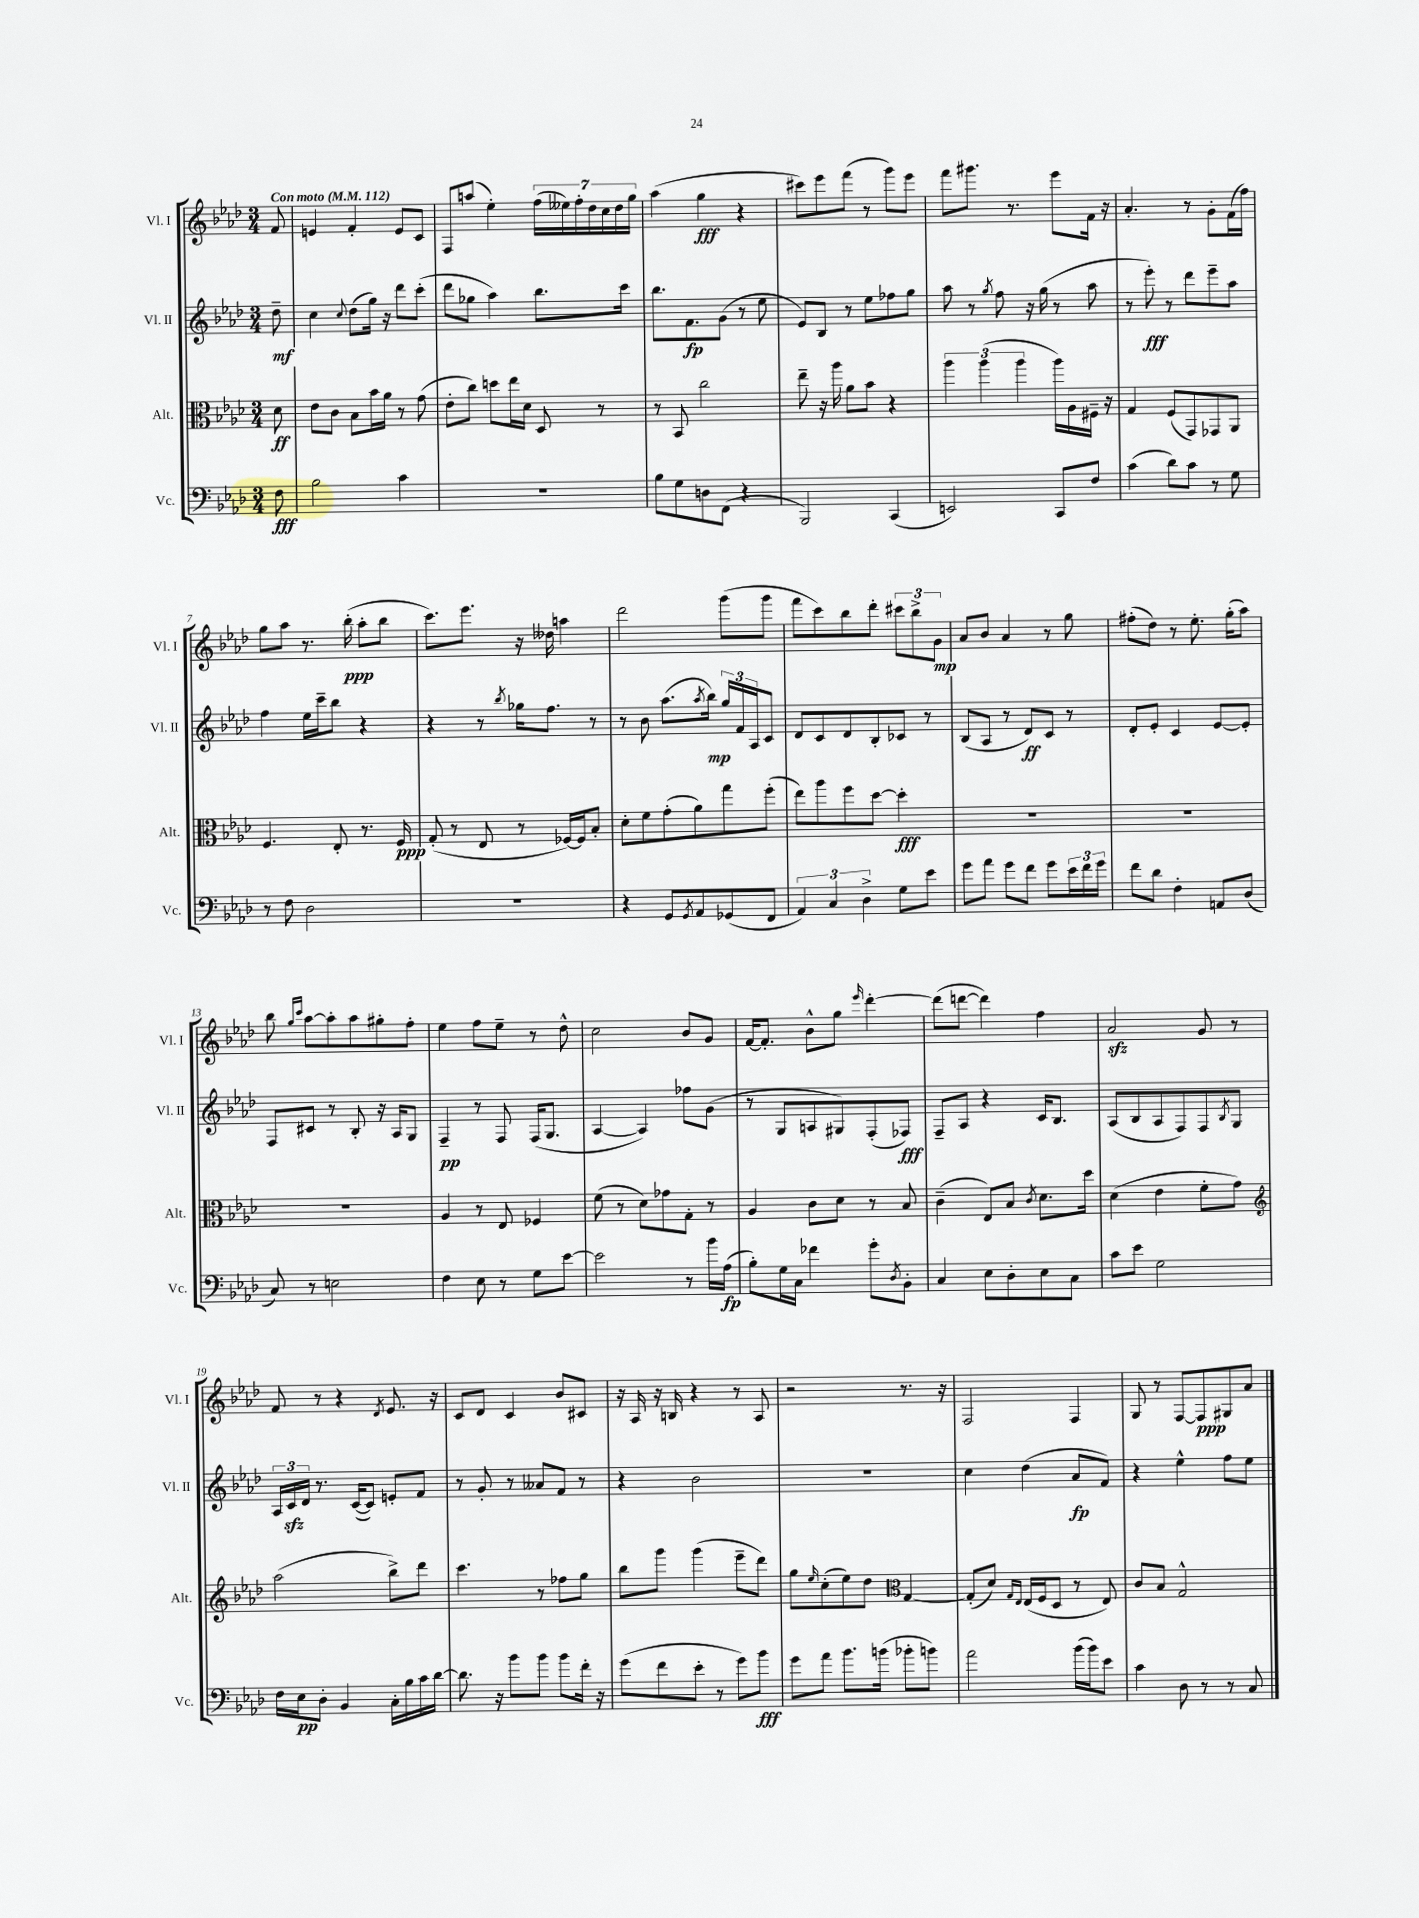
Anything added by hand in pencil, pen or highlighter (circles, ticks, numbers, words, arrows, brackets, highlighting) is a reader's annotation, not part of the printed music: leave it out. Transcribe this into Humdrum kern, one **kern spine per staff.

**kern	**dynam	**kern	**dynam	**kern	**dynam	**kern	**dynam
*part4	*part4	*part3	*part3	*part2	*part2	*part1	*part1
*staff4	*staff4	*staff3	*staff3	*staff2	*staff2	*staff1	*staff1
*I"Vc.	*	*I"Alt.	*	*I"Vl. II	*	*I"Vl. I	*
*I'Vc.	*	*I'Alt.	*	*I'Vl. II	*	*I'Vl. I	*
*clefF4	*	*clefC3	*	*clefG2	*	*clefG2	*
*k[b-e-a-d-]	*	*k[b-e-a-d-]	*	*k[b-e-a-d-]	*	*k[b-e-a-d-]	*
*M3/4	*	*M3/4	*	*M3/4	*	*M3/4	*
*MM112	*	*MM112	*	*MM112	*	*MM112	*
=	=	=	=	=	=	=	=
!	!	!	!	!	!	!LO:TX:a:B:t=Con moto	!
8F\	fff	8d-\	ff	8dd-~\	mf	8f/	.
=1	=1	=1	=1	=1	=1	=1	=1
2B-\	.	8e-\L	.	4cc\	.	4en/	.
.	.	8c\J	.	.	.	.	.
.	.	.	.	8qqcc/	.	.	.
.	.	8B-\L	.	(8dd-\L	.	4f'/	.
.	.	16b-\L	.	16gg\Jk)	.	.	.
.	.	16a-\JJ	.	16r	.	.	.
4c\	.	8r	.	8ddd-\L	.	8e/L	.
.	.	(8g\	.	(8ccc'\J	.	8c/J	.
=2	=2	=2	=2	=2	=2	=2	=2
2.r	.	8e-'\L	.	8ddd-\L	.	8F/L	.
.	.	8cc\J)	.	8gg-X\J	.	(8aan/J	.
.	.	8ddn\L	.	4aa-\)	.	4ee-'\)	.
.	.	16ee-\L	.	.	.	.	.
.	.	16d-\JJ	.	.	.	.	.
.	.	8D-/	.	8.bb-\L	.	(28ff\LL	.
.	.	.	.	.	.	28ee--X\)	.
.	.	.	.	.	.	28ff'\	.
.	.	.	.	.	.	28dd-\	.
.	.	8r	.	.	.	.	.
.	.	.	.	.	.	28cc\	.
.	.	.	.	.	.	28dd-\	.
.	.	.	.	16ccc\Jk	.	.	.
.	.	.	.	.	.	28gg\JJ	.
=3	=3	=3	=3	=3	=3	=3	=3
8B-\L	.	8r	.	8.bb-\L	.	(4aa-\	.
8G\	.	8BB-/	.	.	.	.	.
.	.	.	.	8.f\	fp	.	.
8Dn\	.	2cc\	.	.	.	4gg\	fff
(8FF\J	.	.	.	(8g\J	.	.	.
4r	.	.	.	8r	.	4r	.
.	.	.	.	8ee-\	.	.	.
=4	=4	=4	=4	=4	=4	=4	=4
2BBB-/)	.	8ee-~\	.	8e-/L)	.	8ccc#X\L)	.
.	.	16r	.	8B-/J	.	8eee-\	.
.	.	16aa-\	.	.	.	.	.
.	.	8a-\L	.	8r	.	(8fff\J	.
.	.	8b-\J	.	8ee-\L	.	8r	.
(4CC/	.	4r	.	8ff-X\	.	8ggg\L)	.
.	.	.	.	8gg\J	.	8eee-\J	.
=5	=5	=5	=5	=5	=5	=5	=5
2EEn/)	.	6aa-\	.	8aa-\	.	8fff\L	.
.	.	.	.	8r	.	8.ggg#X\J	.
.	.	(6aa-\	.	.	.	.	.
.	.	.	.	8qgg/	.	.	.
.	.	.	.	8ff\	.	.	.
.	.	.	.	.	.	8.r	.
.	.	6aa-\	.	.	.	.	.
.	.	.	.	16r	.	.	.
.	.	.	.	(16gg\	.	.	.
8CC/L	.	16aa-\LL)	.	8r	.	8eee-\L	.
.	.	16A-\	.	.	.	.	.
8F/J	.	16F#X~\JJ	.	8aa-\	.	16f\Jk	.
.	.	16r	.	.	.	16r	.
=6	=6	=6	=6	=6	=6	=6	=6
(4c\	.	4G/	.	8r	.	4.a-'/	.
.	.	.	.	8eee-'\)	fff	.	.
8d-\L)	.	(8F/L	.	8r	.	.	.
8c\J	.	8GG/)	.	8ddd-\L	.	8r	.
8r	.	8GG-X/	.	8eee-~\	.	8g'\L	.
8G\	.	8AA-/J	.	8aa-\J	.	(16f\L	.
.	.	.	.	.	.	16ff\JJ)	.
!!LO:LB:g=z
=7	=7	=7	=7	=7	=7	=7	=7
8r	.	4.F/	.	4ff\	.	8gg\L	.
8F\	.	.	.	.	.	8aa-\J	.
2D-\	.	.	.	16ee-\LL	.	8.r	.
.	.	.	.	16ccc~\J	.	.	.
.	.	8E-'/	.	8bb-\J	.	.	.
.	.	.	.	.	.	(16bb-'\	ppp
.	.	8.r	.	4r	.	8aa-'\L	.
.	.	.	.	.	.	8bb-\J	.
.	.	16F/	ppp	.	.	.	.
=8	=8	=8	=8	=8	=8	=8	=8
2.r	.	(8G'/	.	4r	.	8.ccc\L)	.
.	.	8r	.	.	.	.	.
.	.	.	.	.	.	8.eee-\J	.
.	.	8E-/	.	8r	.	.	.
.	.	.	.	8qbb-/	.	.	.
.	.	8r	.	16gg-X\KL	.	16r	.
.	.	.	.	8.ff\J	.	16dd--X\	.
.	.	[16F-X/LL)	.	.	.	4aan\	.
.	.	16F-/J]	.	.	.	.	.
.	.	8B-'/J	.	8r	.	.	.
=9	=9	=9	=9	=9	=9	=9	=9
4r	.	8d-'\L	.	8r	.	2ddd-\	.
.	.	8f\	.	8b-\	.	.	.
8GG/L	.	(8g'\	.	(8.aa-\L	.	.	.
8qGG/	.	.	.	.	.	.	.
8AA-/	.	8a-\)	.	.	.	.	.
.	.	.	.	8qaa-/	.	.	.
.	.	.	.	16bb-\Jk)	mp	.	.
(8GG-X/	.	8gg\	.	24gg/LL	.	(8ggg\L	.
.	.	.	.	24f/	.	.	.
.	.	.	.	24A-/J	.	.	.
8FF/J	.	(8ff'\J	.	8c/J	.	8ggg\J	.
=10	=10	=10	=10	=10	=10	=10	=10
6AA-/)	.	8ee-\L)	.	8d-/L	.	8fff\L	.
.	.	8aa-\	.	8c/	.	8ccc\)	.
6C/	.	.	.	.	.	.	.
.	.	8ff\	.	8d-/	.	8bb-\	.
6D-^\	.	.	.	.	.	.	.
.	.	[8dd-\J	.	8B-'/	.	8ddd-'\J	.
8G\L	.	4dd-'\]	fff	8c-X/J	.	12ccc#X\L	.
.	.	.	.	.	.	12bb-^\	.
8e-\J	.	.	.	8r	.	.	.
.	.	.	.	.	.	12g\J	mp
=11	=11	=11	=11	=11	=11	=11	=11
8g\L	.	2.r	.	(8B-/L	.	8a-/L	.
8a-\J	.	.	.	8A-/J	.	8b-/J	.
8g\L	.	.	.	8r	.	4a-/	.
8f\J	.	.	.	8d-/L)	ff	.	.
8g\L	.	.	.	8c/J	.	8r	.
24e-\L	.	.	.	8r	.	8gg\	.
24f\	.	.	.	.	.	.	.
24g\JJ	.	.	.	.	.	.	.
=12	=12	=12	=12	=12	=12	=12	=12
8f\L	.	2.r	.	8d-'/L	.	(8ff#X'\L	.
8d-\J	.	.	.	8e-'/J	.	8dd-\J)	.
4F'\	.	.	.	4c/	.	8r	.
.	.	.	.	.	.	8.ee-'\	.
8AAn/L	.	.	.	[8e-/L	.	.	.
.	.	.	.	.	.	(16gg'\KL	.
(8D-/J	.	.	.	8e-'/J]	.	8aa-\J)	.
!!LO:LB:g=z
=13	=13	=13	=13	=13	=13	=13	=13
8C/)	.	2.r	.	8F/L	.	8bb-\	.
.	.	.	.	.	.	16qqgg/LL	.
.	.	.	.	.	.	16qqccc/JJ	.
8r	.	.	.	8c#X/J	.	[8aa-\L	.
2En\	.	.	.	8r	.	8aa-'\]	.
.	.	.	.	8B-'/	.	8aa-\	.
.	.	.	.	16r	.	8gg#X'\	.
.	.	.	.	16A-/KL	.	.	.
.	.	.	.	8G/J	.	8ff'\J	.
=14	=14	=14	=14	=14	=14	=14	=14
4F\	.	4A-/	.	4F~/	pp	4ee-\	.
8E-\	.	8r	.	8r	.	8ff\L	.
8r	.	8E-/	.	8F/	.	8ee-~\J	.
8G\L	.	4F-X/	.	(16F/KL	.	8r	.
.	.	.	.	8.G/J	.	.	.
[8e-\J	.	.	.	.	.	8dd-^^\	.
=15	=15	=15	=15	=15	=15	=15	=15
2e-\]	.	(8f\	.	[4A-/	.	2cc\	.
.	.	8r	.	.	.	.	.
.	.	8d-\L)	.	4A-/])	.	.	.
.	.	8g-X\	.	.	.	.	.
8r	.	8G'\J	.	8ff-X\L	.	8b-/L	.
16b-\LL	.	8r	.	(8g\J	.	8g/J	.
(16A-\JJ	fp	.	.	.	.	.	.
=16	=16	=16	=16	=16	=16	=16	=16
8B-'\L)	.	4A-/	.	8r	.	[16f/KL	.
.	.	.	.	.	.	8.f'/J]	.
16G\L	.	.	.	8G/L	.	.	.
16C\JJ	.	.	.	.	.	.	.
4f-X\	.	8c\L	.	8An/	.	8b-^^\L	.
.	.	8d-\J	.	8G#X/)	.	8gg\J	.
.	.	.	.	.	.	16qqeee-/	.
8g'\L	.	8r	.	(8F'/	.	[4ddd-'\	.
8qD-/	.	.	.	.	.	.	.
8BB-'\J	.	8B-/	.	8F-X/J)	fff	.	.
=17	=17	=17	=17	=17	=17	=17	=17
4C/	.	(4c~\	.	8F~/L	.	(8ddd-\L]	.
.	.	.	.	8A-/J	.	[8dddn\J	.
8E-\L	.	8E-/L)	.	4r	.	4ddd\])	.
8D-'\	.	8B-/J	.	.	.	.	.
.	.	8qc/	.	.	.	.	.
8E-\	.	8.d-\L	.	16c/KL	.	4ff\	.
.	.	.	.	8.B-/J	.	.	.
8C\J	.	.	.	.	.	.	.
.	.	16dd-\Jk	.	.	.	.	.
=18	=18	=18	=18	=18	=18	=18	=18
8c\L	.	(4d-\	.	(8A-/L	.	2a-zz/	.
8e-\J	.	.	.	8B-/	.	.	.
2G\	.	4e-\	.	8A-/	.	.	.
.	.	.	.	8F/)	.	.	.
.	.	8f'\L	.	8F/	.	8g/	.
.	.	.	.	8qB-/	.	.	.
.	.	8g\J)	.	8G/J	.	8r	.
!!LO:LB:g=z
=19	=19	=19	=19	=19	=19	=19	=19
*	*	*clefG2	*	*	*	*	*
16F\LL	.	(2aa-\	.	24A-/LL	.	8f/	.
.	.	.	.	24czz/	.	.	.
16E-\J	pp	.	.	.	.	.	.
.	.	.	.	24d-/JJ	.	.	.
8D-'\J	.	.	.	8.r	.	8r	.
4BB-/	.	.	.	.	.	4r	.
.	.	.	.	([16c/KL	.	.	.
.	.	.	.	8c/J])	.	.	.
.	.	.	.	.	.	8qd-/	.
16C'\LL	.	8bb-^\L)	.	8en'/L	.	8.e-/	.
16B-\	.	.	.	.	.	.	.
16c\	.	8ddd-\J	.	8f/J	.	.	.
[16d-\JJ	.	.	.	.	.	16r	.
=20	=20	=20	=20	=20	=20	=20	=20
8.d-\]	.	4.ccc\	.	8r	.	8c/L	.
.	.	.	.	8g'/	.	8d-/J	.
16r	.	.	.	.	.	.	.
8b-\L	.	.	.	8r	.	4c/	.
8b-\J	.	8r	.	8a--X/L	.	.	.
8b-\L	.	8ff-X\L	.	8f/J	.	8b-/L	.
16f'\Jk	.	8gg\J	.	8r	.	8c#X/J	.
16r	.	.	.	.	.	.	.
=21	=21	=21	=21	=21	=21	=21	=21
(8g\L	.	8bb-\L	.	4r	.	16r	.
.	.	.	.	.	.	16A-/	.
8f\	.	8ggg\J	.	.	.	16r	.
.	.	.	.	.	.	16Bn/	.
8e-'\J	.	(4ggg\	.	2b-\	.	4r	.
8r	.	.	.	.	.	.	.
8g\L)	.	8eee-~\L	.	.	.	8r	.
8b-\J	fff	8ddd-\J)	.	.	.	8A-/	.
=22	=22	=22	=22	=22	=22	=22	=22
8g\L	.	8gg\L	.	2.r	.	2r	.
.	.	16qqee-/	.	.	.	.	.
8a-\J	.	(8cc'\	.	.	.	.	.
8.b-\L	.	8ee-\)	.	.	.	.	.
.	.	8dd-\J	.	.	.	.	.
(16bn\Jk	.	.	.	.	.	.	.
*	*	*clefC3	*	*	*	*	*
8b-X'\L	.	[4G/	.	.	.	8.r	.
8bn\J)	.	.	.	.	.	.	.
.	.	.	.	.	.	16r	.
=23	=23	=23	=23	=23	=23	=23	=23
2a-\	.	(8G'/L]	.	4cc\	.	2F/	.
.	.	8d-/J)	.	.	.	.	.
.	.	16qqG/LL	.	.	.	.	.
.	.	16qqE-/JJ	.	.	.	.	.
.	.	(16E-/LL	.	(4dd-\	.	.	.
.	.	16F/J	.	.	.	.	.
.	.	8D-/J	.	.	.	.	.
(16b-\LL	.	8r	.	8a-/L	fp	4F/	.
16b-\J)	.	.	.	.	.	.	.
8e-\J	.	8E-/)	.	8f/J)	.	.	.
=24	=24	=24	=24	=24	=24	=24	=24
4c\	.	8c/L	.	4r	.	8G/	.
.	.	8B-/J	.	.	.	8r	.
8D-\	.	2G^^/	.	4ee-^^\	.	[8F/L	.
8r	.	.	.	.	.	8F/]	ppp
8r	.	.	.	8ff\L	.	8G#X/	.
8C/	.	.	.	8ee-\J	.	8a-/J	.
==	==	==	==	==	==	==	==
*-	*-	*-	*-	*-	*-	*-	*-
